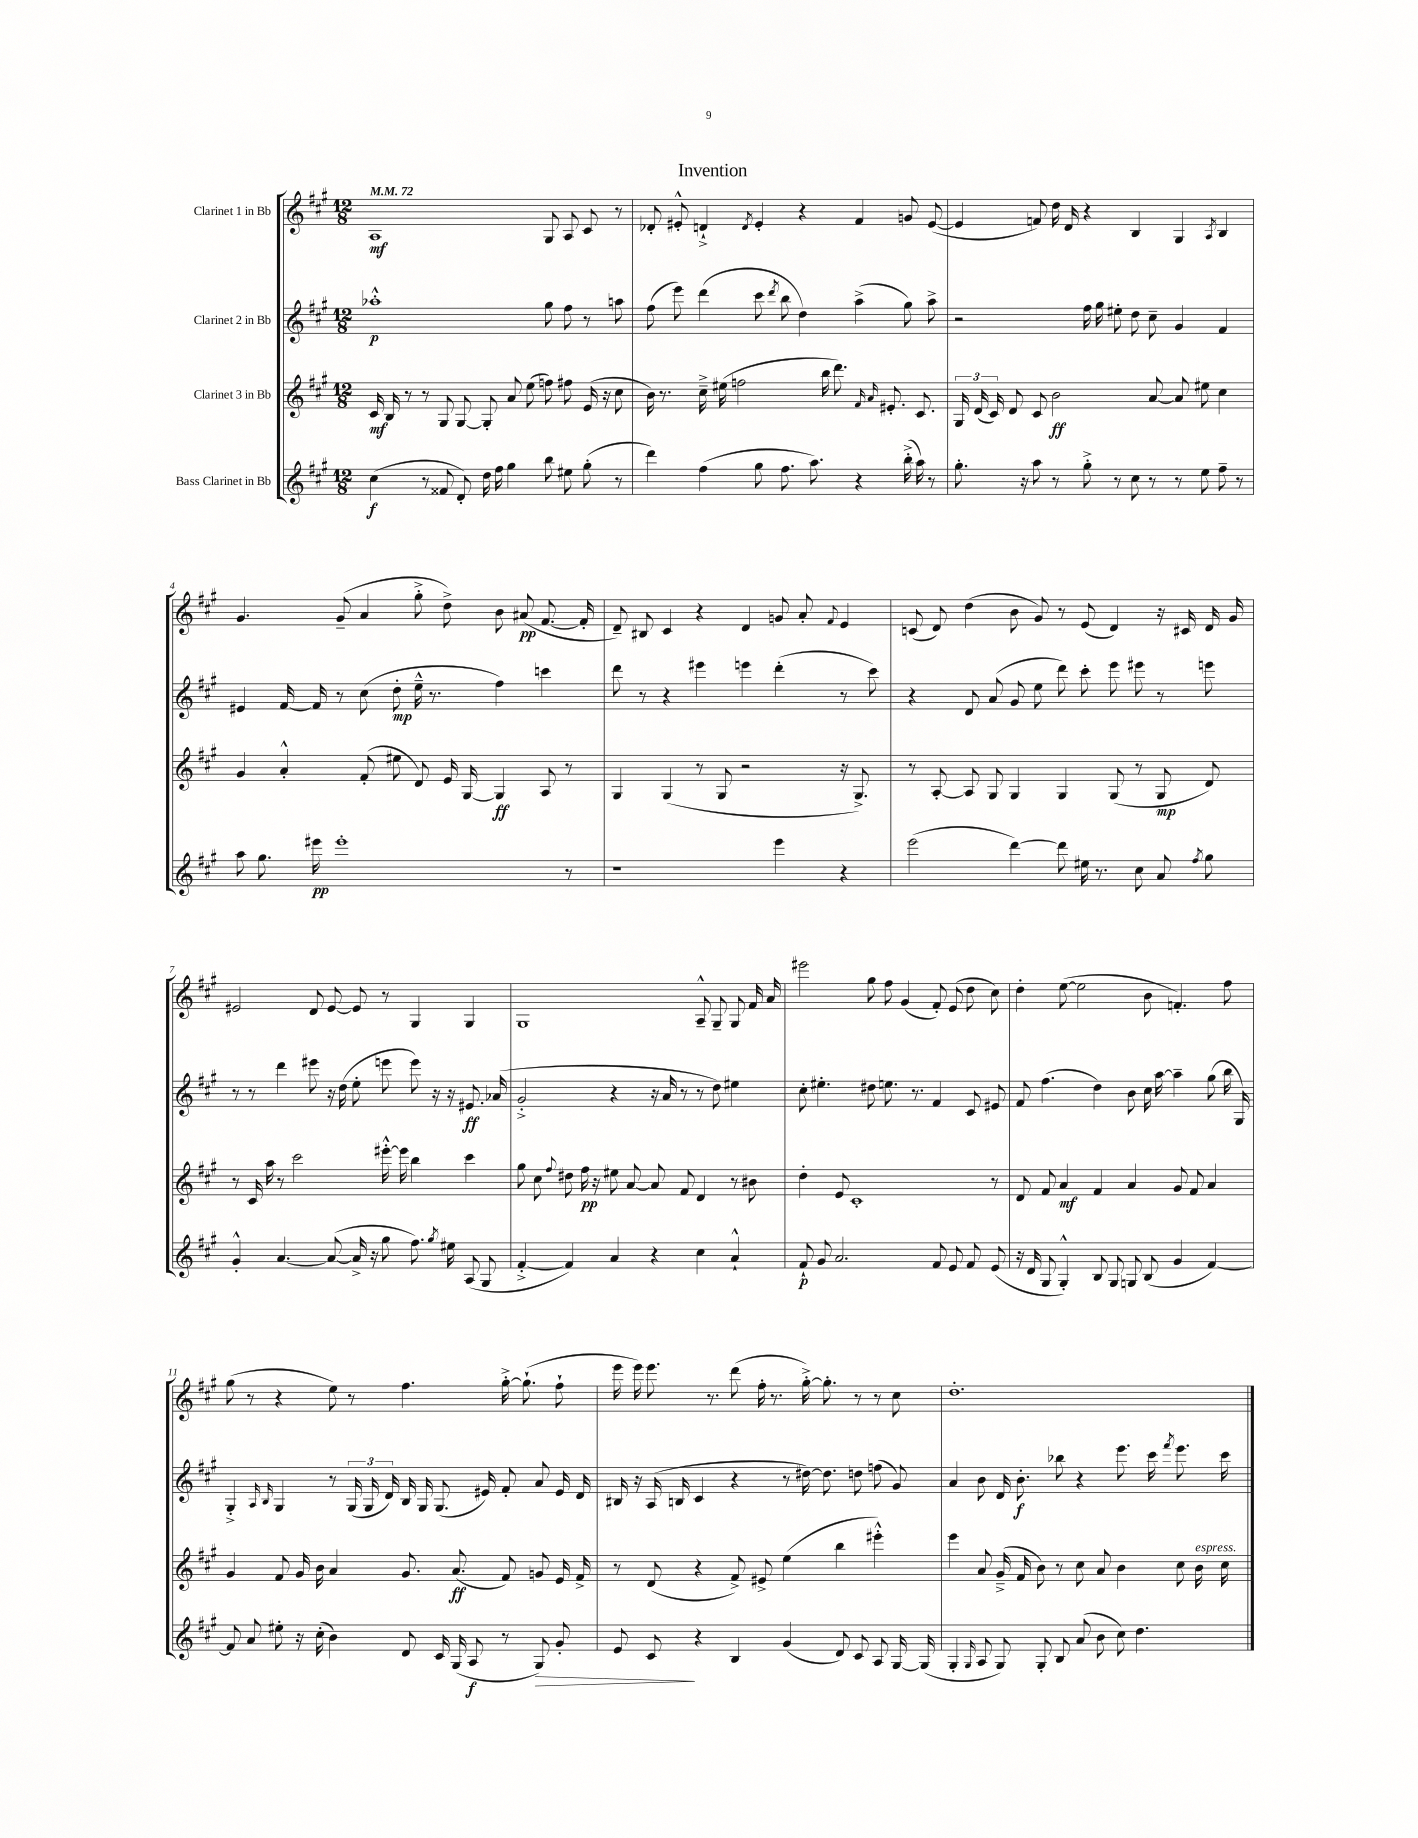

**kern	**kern	**kern	**kern
*staff4	*staff3	*staff2	*staff1
*clefG2	*clefG2	*clefG2	*clefG2
*k[f#c#g#]	*k[f#c#g#]	*k[f#c#g#]	*k[f#c#g#]
*M12/8	*M12/8	*M12/8	*M12/8
*MM72	*MM72	*MM72	*MM72
(4cc#	16c#	1aa-'^^	1A
.	16B	.	.
.	8r	.	.
8r	8r	.	.
8f##	8G#	.	.
8d')	[8G#	.	.
16dd	8G#']	.	.
16ff#	.	.	.
4gg#	8a	.	.
.	(8ee	.	.
8bb	8ff)	8gg#	8G#
8ee#	8ff#	8ff#	8A
(8gg#'	(16e	8r	8c#
.	16r	.	.
8r	8cc#	8aa	8r
=	=	=	=
4ddd)	16b)	(8ff#	8d-'
.	8.r	.	.
.	.	8eee)	8e#'^^
(4ff#	16cc#~^	(4ddd	4d`^
.	(16ee#	.	.
.	2ff	.	.
.	.	.	8qd
8gg#	.	8ccc#	4e#'
.	.	8qddd	.
8.ff#	.	8bb	.
.	.	4dd)	4r
8.aa)	.	.	.
.	16bb	.	.
.	8.ddd)	.	.
4r	.	(4aa^	4f#
.	16qqf#	.	.
.	16qqa	.	.
.	8.e#'	.	.
(16bb'^	.	8gg#)	8g
16aa)	8.c#	.	.
8r	.	8aa^	([8e#
=	=	=	=
8.gg#'	24G#	2r	4e#]
.	(24d	.	.
.	24c#)	.	.
.	8d	.	.
16r	.	.	.
8aa	8c#	.	8f)
8r	2b	.	16dd
.	.	.	16d
8gg#'^	.	16ff#	4r
.	.	16gg#	.
8r	.	8ee#'	.
8cc#	.	8dd	4B
8r	[8a	8cc#~	.
8r	8a]	4g#	4G#
8ee	8ee#	.	.
.	.	.	8qA
8ff#~	4cc#	4f#	4B
8r	.	.	.
=	=	=	=
8aa	4g#	4e#	4.g#
8.gg#	.	.	.
.	4a'^^	[16f#	.
16eee#	.	16f#]	.
1eee#'	.	8r	(8g#~
.	(8f#'	(8cc#	4a
.	8ee#	8dd'	.
.	8d)	16ee~^^	8gg#'^
.	.	8.r	.
.	16e	.	8dd^)
.	[16G#	.	.
.	4G#]	4ff#)	8b
.	.	.	(8a#
.	8A	4ccc	[8.f#
8r	8r	.	.
.	.	.	16f#']
=	=	=	=
1r	4G#	8ddd	8d~)
.	.	8r	8B#
.	(4G#	4r	4c#
.	8r	4eee#	4r
.	8G#	.	.
.	2r	4eee	4d
4eee	.	(4ddd'	8g
.	.	.	8a'
.	.	.	8qqf#
4r	16r	8r	4e
.	8.G#^)	.	.
.	.	8ccc#)	.
=	=	=	=
(2eee	8r	4r	(8c
.	[8A'	.	8d)
.	8A]	8d	(4dd
.	8G#	(8a	.
[4ddd)	4G#	8g#	8b
.	.	8ee	8g#)
8ddd]	4G#	8ddd)	8r
16ee#	.	8ccc#'	(8e
8.r	.	.	.
.	(8G#	8eee	4d)
8cc#	8r	8eee#	.
8a	8G#	8r	16r
.	.	.	16c#
8qff#	.	.	.
8gg#	8d)	8eee	16d
.	.	.	16g#
=	=	=	=
4g#'^^	8r	8r	2e#
.	16c#	8r	.
.	16aa	.	.
[4.a	8r	4ddd	.
.	2ccc#	.	.
.	.	8eee#	8d
(8a_	.	16r	[8e#
.	.	(16dd	.
16a^]	.	8ee'	8e#]
16r	.	.	.
8gg#	[16eee#'^^	8eee	8r
.	16eee#]	.	.
8.ff#)	4bb	8eee)	4G#
.	.	16r	.
8qgg#	.	.	.
16ee#	.	16r	.
(8A	4ccc#	8.e#	4G#
8G#	.	.	.
.	.	(16a-	.
=	=	=	=
[4f#'^	8gg#	2g#'^	1G#
.	8cc#	.	.
.	8qqff#	.	.
4f#])	8dd#	.	.
.	16ff#	.	.
.	16r	.	.
4a	8ee#	4r	.
.	[8a	.	.
4r	8a]	16r	.
.	.	16a	.
.	8f#	8r	.
4cc#	4d	8r	8A~^^
.	.	8dd)	8G#~
4a`^^	8r	4ee#	8G#
.	8b#	.	16f#
.	.	.	16a
=	=	=	=
8f#`	4dd'	8cc#'	2eee#
8g#	.	4.ee#'	.
2.a	8e	.	.
.	1c#'	.	.
.	.	8dd#	8gg#
.	.	8.ee	8ff#
.	.	.	(4g#
.	.	8.r	.
8f#	.	4f#	8f#')
8e	.	.	(8e
8f#	.	8c#	8dd
(8e	8r	8e#	8cc#)
=	=	=	=
16r	8d	8f#	4dd'
16d	.	.	.
8G#	8f#	(4.ff#	.
4G#'^^)	4a	.	([8ee
.	.	.	2ee]
8B	4f#	4dd)	.
8G#	.	.	.
8G	4a	8b	.
(8B	.	16cc#	8b
.	.	[16aa	.
4g#	8g#	4aa~]	4.f')
.	8f#	.	.
[4f#)	4a	(8gg#	.
.	.	16bb	8ff#
.	.	16G#)	.
=	=	=	=
8f#]	4g#	4G#'^	(8gg#
8a	.	.	8r
.	.	16qqA	.
.	.	16qqB	.
8ee#'	8f#	4G#	4r
16r	16g#	.	.
(16cc#'	16b	.	.
4b)	4a	8r	8ee)
.	.	(24G#	8r
.	.	24G#	.
.	.	24d)	.
8d	8.g#	16B	4.ff#
.	.	16G#	.
16c#	.	(8.G#	.
(16G#	(8.a	.	.
8A	.	.	.
.	.	16e#)	.
8r	8f#)	8f#'	[16gg#'^
.	.	.	(8.gg#`]
8G#)	8g	8a	.
8g#'	16e	16e#	8ff#`
.	16f#^	16d	.
=	=	=	=
8e	8r	16B#	16eee
.	.	16r	16eee)
8c#	(8d	(16A	8.eee
.	.	16B	.
4r	4r	4c#	.
.	.	.	8.r
4B	8f#^)	4r	(8ddd
.	8e#^	.	16ff#'
.	.	.	8.r
(4g#	(4ee	8r	.
.	.	[16dd#)	[16gg#'^)
.	.	8.dd#]	8.gg#']
8d)	4bb	.	.
8c#	.	8dd	8r
8A	4eee#'^^)	(8ff	8r
[16G#	.	8g#)	8cc#
(16G#]	.	.	.
=	=	=	=
4G#'	4eee	4a	1.dd'
16qqG#	.	.	.
8A	8a	8b	.
8G#)	(16g#~^	16d	.
.	16f#	8.b'	.
8G#'	8b)	.	.
8B	8r	8bb-	.
(8a	8cc#	4r	.
8b	8a	.	.
8cc#)	4b	8.eee	.
4.dd	.	.	.
.	.	16ccc#	.
.	.	8qfff#	.
.	8cc#	8.eee	.
.	16b	.	.
.	16cc#	16ccc#	.
==	==	==	==
*-	*-	*-	*-
